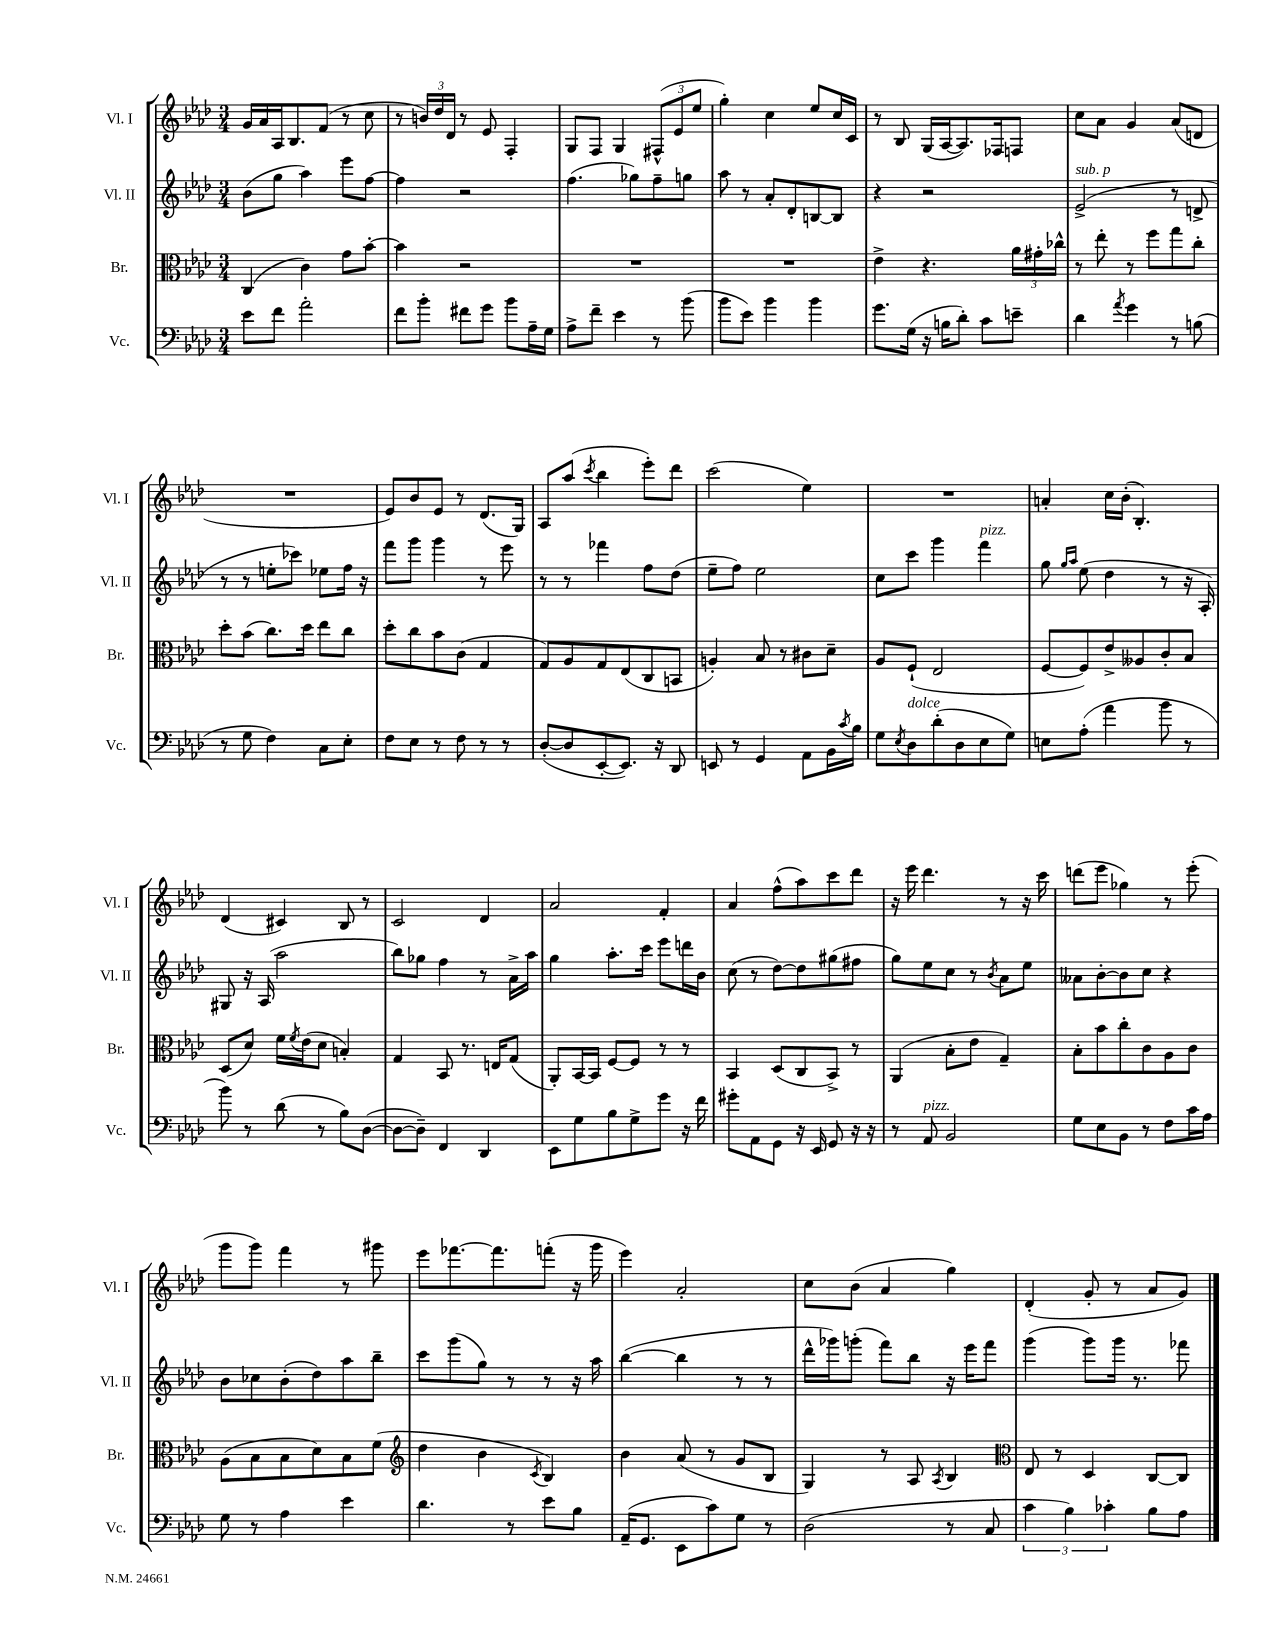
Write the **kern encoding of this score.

**kern	**kern	**kern	**kern
*staff4	*staff3	*staff2	*staff1
*clefF4	*clefC3	*clefG2	*clefG2
*k[b-e-a-d-]	*k[b-e-a-d-]	*k[b-e-a-d-]	*k[b-e-a-d-]
*M3/4	*M3/4	*M3/4	*M3/4
8e-	(4C	(8b-	16g
.	.	.	16a-
8f	.	8gg	16A-
.	.	.	8.B-
2a-'	4c)	4aa-)	.
.	.	.	(8f
.	8g	8eee-	8r
.	[8b-'	[8ff	8cc
=	=	=	=
8f	4b-]	4ff]	8r
8b-'	.	.	24b)
.	.	.	24dd-
.	.	.	24d-
8f#	2r	2r	8r
8g	.	.	8e-
8b-	.	.	4F'
16A-~	.	.	.
16G	.	.	.
=	=	=	=
8A-^	2.r	(4.ff	8G
8f~	.	.	8F
4e-	.	.	4G
.	.	8gg-)	.
8r	.	8ff~	(12F#^^
.	.	.	12e-
(8b-	.	8gg	.
.	.	.	12ee-
=	=	=	=
8b-	2.r	8aa-	4gg')
8e-)	.	8r	.
4b-	.	8a-'	4cc
.	.	8d-'	.
4b-	.	[8B	8ee-
.	.	8B]	16cc
.	.	.	16c
=	=	=	=
8.g	4e-^	4r	8r
.	.	.	8B-
(16G	.	.	.
16r	4.r	2r	(16G
16B	.	.	[16A-
8d-')	.	.	8.A-])
8c	.	.	.
.	.	.	16F-
8e~	24a-	.	8F
.	24g#'	.	.
.	24cc-^^	.	.
=	=	=	=
4d-	8r	(2e-^	8cc
.	8ee-'	.	8a-
8qa-	.	.	.
4g	8r	.	4g
.	8ff	.	.
8r	8gg	8r	(8a-
(8B	8cc'	8d^	8d
=	=	=	=
8r	8dd-'	8r	2.r
8G	(8b-	8r	.
4F)	8.cc)	8ee'	.
.	.	8ccc-)	.
.	16dd-	.	.
8C	8ee-	8ee-	.
8E-'	8cc	16ff	.
.	.	16r	.
=	=	=	=
8F	8dd-'	8fff	8e-)
8E-	8cc	8ggg	8b-
8r	8b-	4ggg	8e-
8F	(8c	.	8r
8r	4G	8r	(8.d-
8r	.	8eee-	.
.	.	.	16G)
=	=	=	=
([8D-'	8G)	8r	8A-
8D-]	8A-	8r	(8aa-
.	.	.	8qccc
[8EE-'	8G	4fff-	4bb-
8.EE-])	(8E-	.	.
.	8C	8ff	8eee-')
16r	.	.	.
8DD-	8BB	(8dd-	8ddd-
=	=	=	=
8EE	4A')	8ee-~	(2ccc
8r	.	8ff)	.
4GG	8B-	2ee-	.
.	8r	.	.
8AA-	8c#	.	4ee-)
16BB-	8d-~	.	.
8qc	.	.	.
16B-	.	.	.
=	=	=	=
8G	8A-	8cc	2.r
8qE-	.	.	.
8D-	(8F`	8ccc	.
(8d-'	2E-	4ggg	.
8D-	.	.	.
8E-	.	4fff	.
8G)	.	.	.
=	=	=	=
8E	[8F	8gg	4a'
.	.	16qqgg	.
.	.	16qqaa-	.
(8A-'	8F])	(8ee-	.
4a-	8e-^	4dd-	16cc
.	.	.	(16b-'
.	8A--	.	4.B-')
8b-	8c'	8r	.
8r	8B-	16r	.
.	.	16A-')	.
=	=	=	=
8b-)	(8D-	8G#	(4d-
8r	8d-)	16r	.
.	.	(16A-	.
(8d-	16f	2aa-	4c#)
.	8qf	.	.
.	(16e-	.	.
8r	8d-	.	.
8B-)	4B')	.	8B-
([8D-	.	.	8r
=	=	=	=
8D-_	4G	8bb-)	2c
8D-~])	.	8gg-	.
4FF	8BB-	4ff	.
.	8.r	.	.
4DD-	.	8r	4d-
.	16E	.	.
.	(8G	16a-^	.
.	.	16aa-	.
=	=	=	=
8EE-	8AA-')	4gg	2a-
8G	[16BB-	.	.
.	16BB-]	.	.
8B-	[8F	8.aa-'	.
8G^	8F]	.	.
.	.	16ccc	.
8g	8r	8eee-	4f'
16r	8r	16ddd	.
16f	.	16b-	.
=	=	=	=
8g#'	4BB-	(8cc	4a-
8AA-	.	8r	.
8GG	(8D-	[8dd-)	(8ff^^
16r	8C	8dd-]	8aa-)
16EE-	.	.	.
8GG	8BB-^)	(8gg#	8ccc
16r	8r	8ff#	8ddd-
16r	.	.	.
=	=	=	=
8r	(4AA-	8gg)	16r
.	.	.	16eee-
8AA-	.	8ee-	4.ddd-
2BB-	8B-'	8cc	.
.	8e-	8r	.
.	.	8qb-	.
.	4G~)	8a-	8r
.	.	8ee-	16r
.	.	.	16ccc
=	=	=	=
8G	8B-'	8a--	(8ddd
8E-	8b-	[8b-'	8eee-
8BB-	8cc'	8b-]	4gg-)
8r	8c	8cc	.
8F	8A-	4r	8r
16c	8c	.	(8eee-'
16A-	.	.	.
=	=	=	=
8G	(8A-	8b-	8ggg
8r	8B-	8cc-	8ggg)
4A-	8B-	(8b-'	4fff
.	8d-)	8dd-)	.
4e-	8B-	8aa-	8r
.	(8f	8bb-~	8ggg#
=	=	=	=
*	*clefG2	*	*
4.d-	4dd-	8ccc	8eee-
.	.	(8ggg	[8.fff-
.	4b-	8gg)	.
.	.	.	8.fff-]
8r	.	8r	.
.	8qc	.	.
8e-	4B-)	8r	(8fff'
8B-	.	16r	16r
.	.	16aa-	16ggg
=	=	=	=
(16AA-~	4b-	([4bb-	4eee-)
8.GG	.	.	.
8EE-	(8a-	4bb-]	2a-'
8c)	8r	.	.
8G	8g	8r	.
8r	8B-	8r	.
=	=	=	=
(2D-	4G)	16ddd-^^	8cc
.	.	16ggg-)	.
.	.	(8ggg'	(8b-
.	8r	8fff)	4a-
.	8A-	8bb-	.
.	8qA-	.	.
8r	4B-	16r	4gg)
.	.	16eee-	.
8C	.	8fff	.
=	=	=	=
*	*clefC3	*	*
6c	8E-	(4ggg	(4d-'
.	8r	.	.
6B-)	.	.	.
.	4D-	8ggg)	8g'
6c-'	.	.	.
.	.	16ggg	8r
.	.	8.r	.
8B-	[8C	.	8a-
8A-	8C]	8fff-	8g)
==	==	==	==
*-	*-	*-	*-
